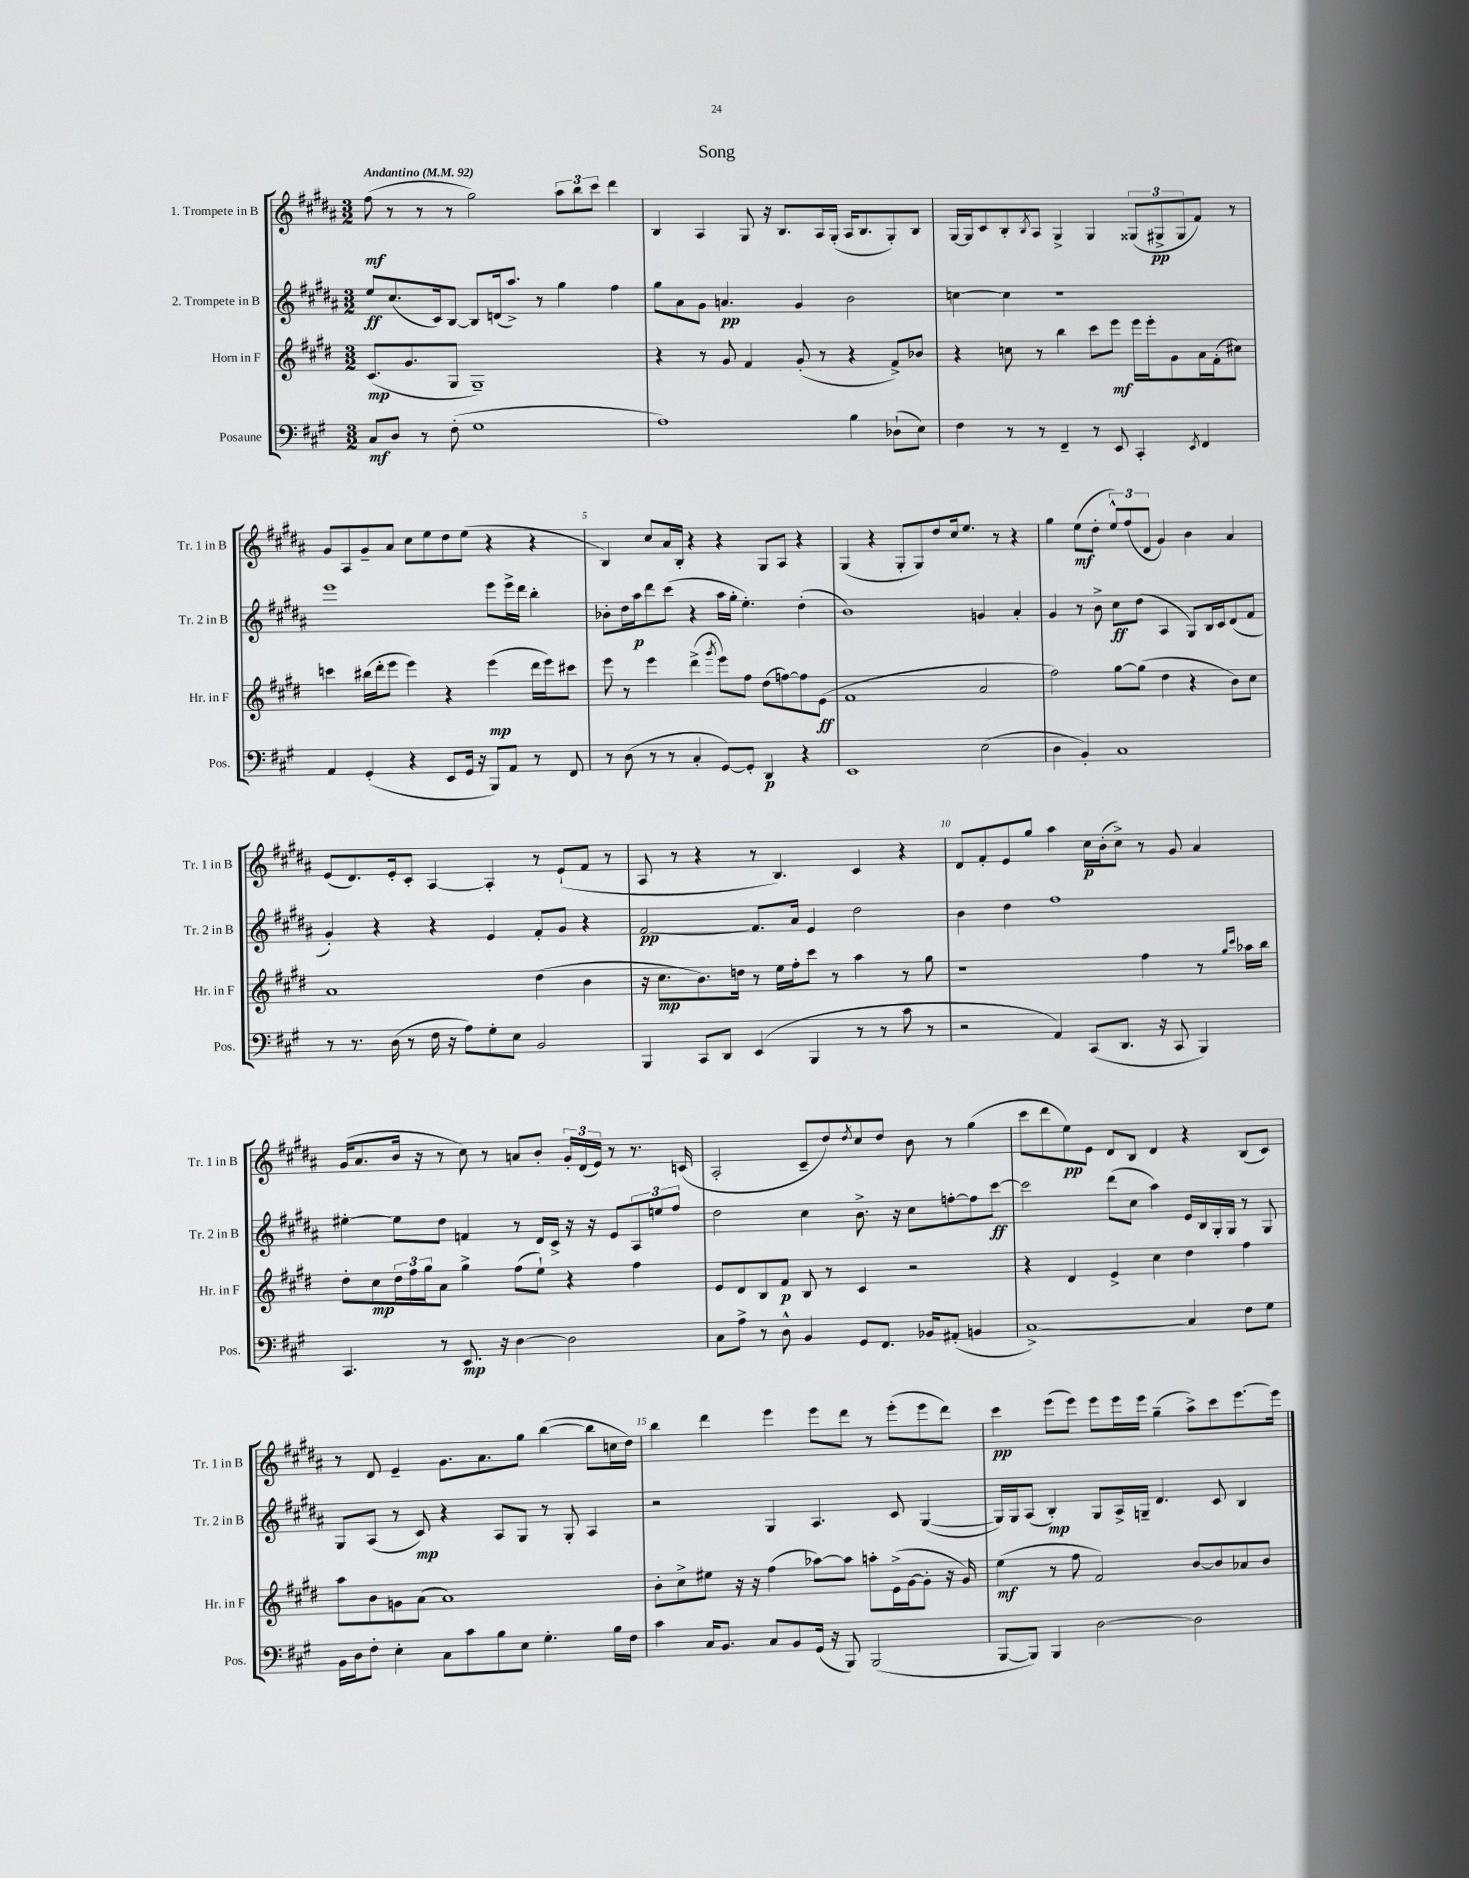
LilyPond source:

\header { title = "Song" }
<<
\new StaffGroup <<
\new Staff = "s0" \with { instrumentName = "1. Trompete in B" shortInstrumentName = "Tr. 1 in B" } {
    \clef treble \key b \major \numericTimeSignature \time 3/2 \tempo "Andantino" 4 = 92
    fis''8\mf( r8 r8 r8 gis''2) \tuplet 3/2 { ais''8 b''8 cis'''8 } dis'''4 |
    b4 ais4 gis8 r16 b8. ais16 gis16-.( ais16 b8. gis8-.) b8 |
    gis16~ gis16 cis'8 b8-. \acciaccatura { b8 } ais8 gis4-> gis4 \tuplet 3/2 { gisis8( gis8->\pp gis8 } fis'8) r8 |
    gis'8 ais8 gis'8-- ais'8 cis''8 e''8 dis''8 e''8( r4 r4 |
    b4) cis''8 ais'16 b16-. r4 r4 gis8 ais8 r4 |
    gis4( r4 gis8-. gis8) dis''8 cis''16 e''8. r8 r4 |
    gis''4 e''8\mf( dis''8-. \tuplet 3/2 { e''8-^) fis''8( dis'8 } gis'4) b'4 ais'4 |
    e'8( dis'8.) e'16-. cis'8-. ais4~ ais4-. r8 e'8-!( fis'8 r8 |
    ais8 r8 r4 r8 b4.) cis'4 r4 |
    dis'8 fis'8-. e'8 gis''8 ais''4 cis''16\p b'16-.( cis''8->) r8 gis'8 ais'4 |
    gis'16( ais'8. b'16 r16 r8 cis''8) r8 a'8 b'8-. \tuplet 3/2 { gis'16-. dis'16( e'16) } r8 r8. c'16( |
    ais2-. cis'8-- dis''8) \acciaccatura { dis''8 } cis''8 dis''8 b'8 r8 gis''4( |
    cis'''8 dis'''8 e''8\pp) e'8 dis'8 b8 dis'4 r4 b8( cis'8) |
    r8 dis'8 e'4-- gis'8. ais'8. gis''8 b''4~( b''8 c''16 dis''16) |
    b''4 dis'''4 e'''4 e'''8 dis'''8 r8 e'''8-.( e'''8 dis'''8) |
    cis'''4\pp e'''8( e'''8) e'''8 e'''16 e'''16 gis''4--( ais''8->) cis'''8 e'''8.~ e'''16 \bar "|." |
}
\new Staff = "s1" \with { instrumentName = "2. Trompete in B" shortInstrumentName = "Tr. 2 in B" } {
    \clef treble \key b \major \numericTimeSignature \time 3/2
    e''8\ff cis''8.( cis'16) b8~ b8 d'16( ais''8.->) r8 gis''4 fis''4 |
    gis''8 ais'8 gis'8 a'4.\pp gis'4 b'2 |
    c''4~ c''4 r1 |
    e'''1 e'''8 e'''16-> dis'''16 b''4-. |
    bes'8-. dis''16 ais''16\p dis'''8 cis'''8( r4 ais''16 gis''16-. e''4.-.) dis''4-.( |
    b'1) g'4 ais'4-. |
    gis'4 r8 b'8-> cis''8\ff dis''8( ais4 gis8) b16 cis'16 dis'8( fis'8 |
    gis'4-.) r4 r4 e'4 fis'8-. gis'8 r4 |
    fis'2~\pp fis'8. ais'16 e'4 dis''2 |
    b'4 dis''4 fis''1 |
    eis''4~-. eis''8 dis''8 f'4 r8 dis'16 cis'16-> r16 r16 e'8 \tuplet 3/2 { ais8 e''8 fis''8 } |
    dis''2 cis''4 b'8.-> r16 cis''8 f''8~-. f''8 cis'''8~\ff |
    cis'''2 dis'''8( cis''8 ais''4) e'16 b16 gis16-. gis16 r8 gis8 |
    gis8 ais8( r8 cis'8\mp) r4 ais8 gis8 r8 gis8-. ais4 |
    r2 gis4 ais4. cis'8 gis4~( |
    gis16) gis16 ais8( b4-.\mp) gis8 ais16-> g16-- dis'4. cis'8 b4 \bar "|." |
}
\new Staff = "s2" \with { instrumentName = "Horn in F" shortInstrumentName = "Hr. in F" } {
    \clef treble \key e \major \numericTimeSignature \time 3/2
    cis'8.\mp( gis'8. gis8 gis1--) |
    r4 r8 gis'8 fis'4 gis'8-.( r8 r4 fis'8->) bes'8 |
    r4 c''8 r8 b''4 cis'''8 e'''8\mf e'''16 e'''16-. gis'8 a'16 fis'16-.( cis''8) |
    c'''4 bis''16( dis'''16-. e'''8 e'''4) r4 e'''4\mp( dis'''16 e'''16) cis'''8 |
    e'''8 r8 e'''4 dis'''4->( \acciaccatura { gis'''8 } e'''8) fis''8 dis''8( f''8~) f''8 e'8\ff( |
    fis'1 a'2 |
    fis''2) gis''8~ gis''8( dis''4 r4 b'8) cis''8 |
    a'1 dis''4( b'4 |
    r16 cis''8.\mp b'8.) d''16 r8 e''16 fis''16-. cis'''8 r8 a''4 r8 gis''8 |
    r1 fis''4 r8 \grace { gis''16 cis'''16 } aes''16 b''16 |
    dis''8-. cis''8\mp \tuplet 3/2 { dis''16 fis''16 gis''16 } a'8 gis''4-> fis''8( e''8-!) r4 fis''4 |
    e'8 dis'8 b8 fis'8\p b8 r8 cis'4 r2 |
    r4 dis'4 e'4-> cis''4 dis''4 fis''4 |
    a''8 b'8 g'8 a'8( a'1) |
    b'8-. cis''8-> eis''8 r16 r16 fis''4( aes''8~) aes''8 a''8-. e'16->( gis'16~ gis'8-. r16 gis'16) |
    e''4\mf( r8 fis''8 fis'2) b'8~ b'8 aes'8 b'8 \bar "|." |
}
\new Staff = "s3" \with { instrumentName = "Posaune" shortInstrumentName = "Pos." } {
    \clef bass \key a \major \numericTimeSignature \time 3/2
    cis8\mf d8 r8 fis8-.( gis1 |
    a1) b4 des8-!( e8) |
    fis4 r8 r8 fis,4-- r8 e,8 cis,4-. \acciaccatura { e,8 } fis,4 |
    a,4 gis,4-.( r4 e,8 gis,16 r16 b,,8) a,8 r8 fis,8 |
    r8 d8( r8 r8 cis4-. gis,8~) gis,8-. d,4\p r4 |
    e,1 e2( |
    d4 b,4-.) cis1 |
    r8 r8. d16( r8 fis16 r16 a8) gis8-. e8 b,2 |
    b,,4 cis,8 d,8 e,4( b,,4 r8 r8 cis'8 r8 |
    r2 a,4) cis,8( d,8. r16 cis,8 b,,4) |
    cis,4. r8 e,8.\mp r16 d4~ d2 |
    cis8 a8-> r8 d8-^ b,4 gis,8 fis,8. bes,16 ais,8-.( b,4 |
    cis1~->) cis4 fis8 gis8 |
    b,16 d16 fis8-. e4-. cis8 cis'8 b8 e8 gis4.-. b16 fis16 |
    cis'4 cis16 b,8. cis8 b,8 gis,16( r16 b,,8) b,,2( |
    b,,8~ b,,8) b,,4 d2~ d2 \bar "|." |
}
>>
>>
\layout { \context { \Score \override BarNumber.break-visibility = ##(#f #t #t) barNumberVisibility = #(every-nth-bar-number-visible 5) } }
